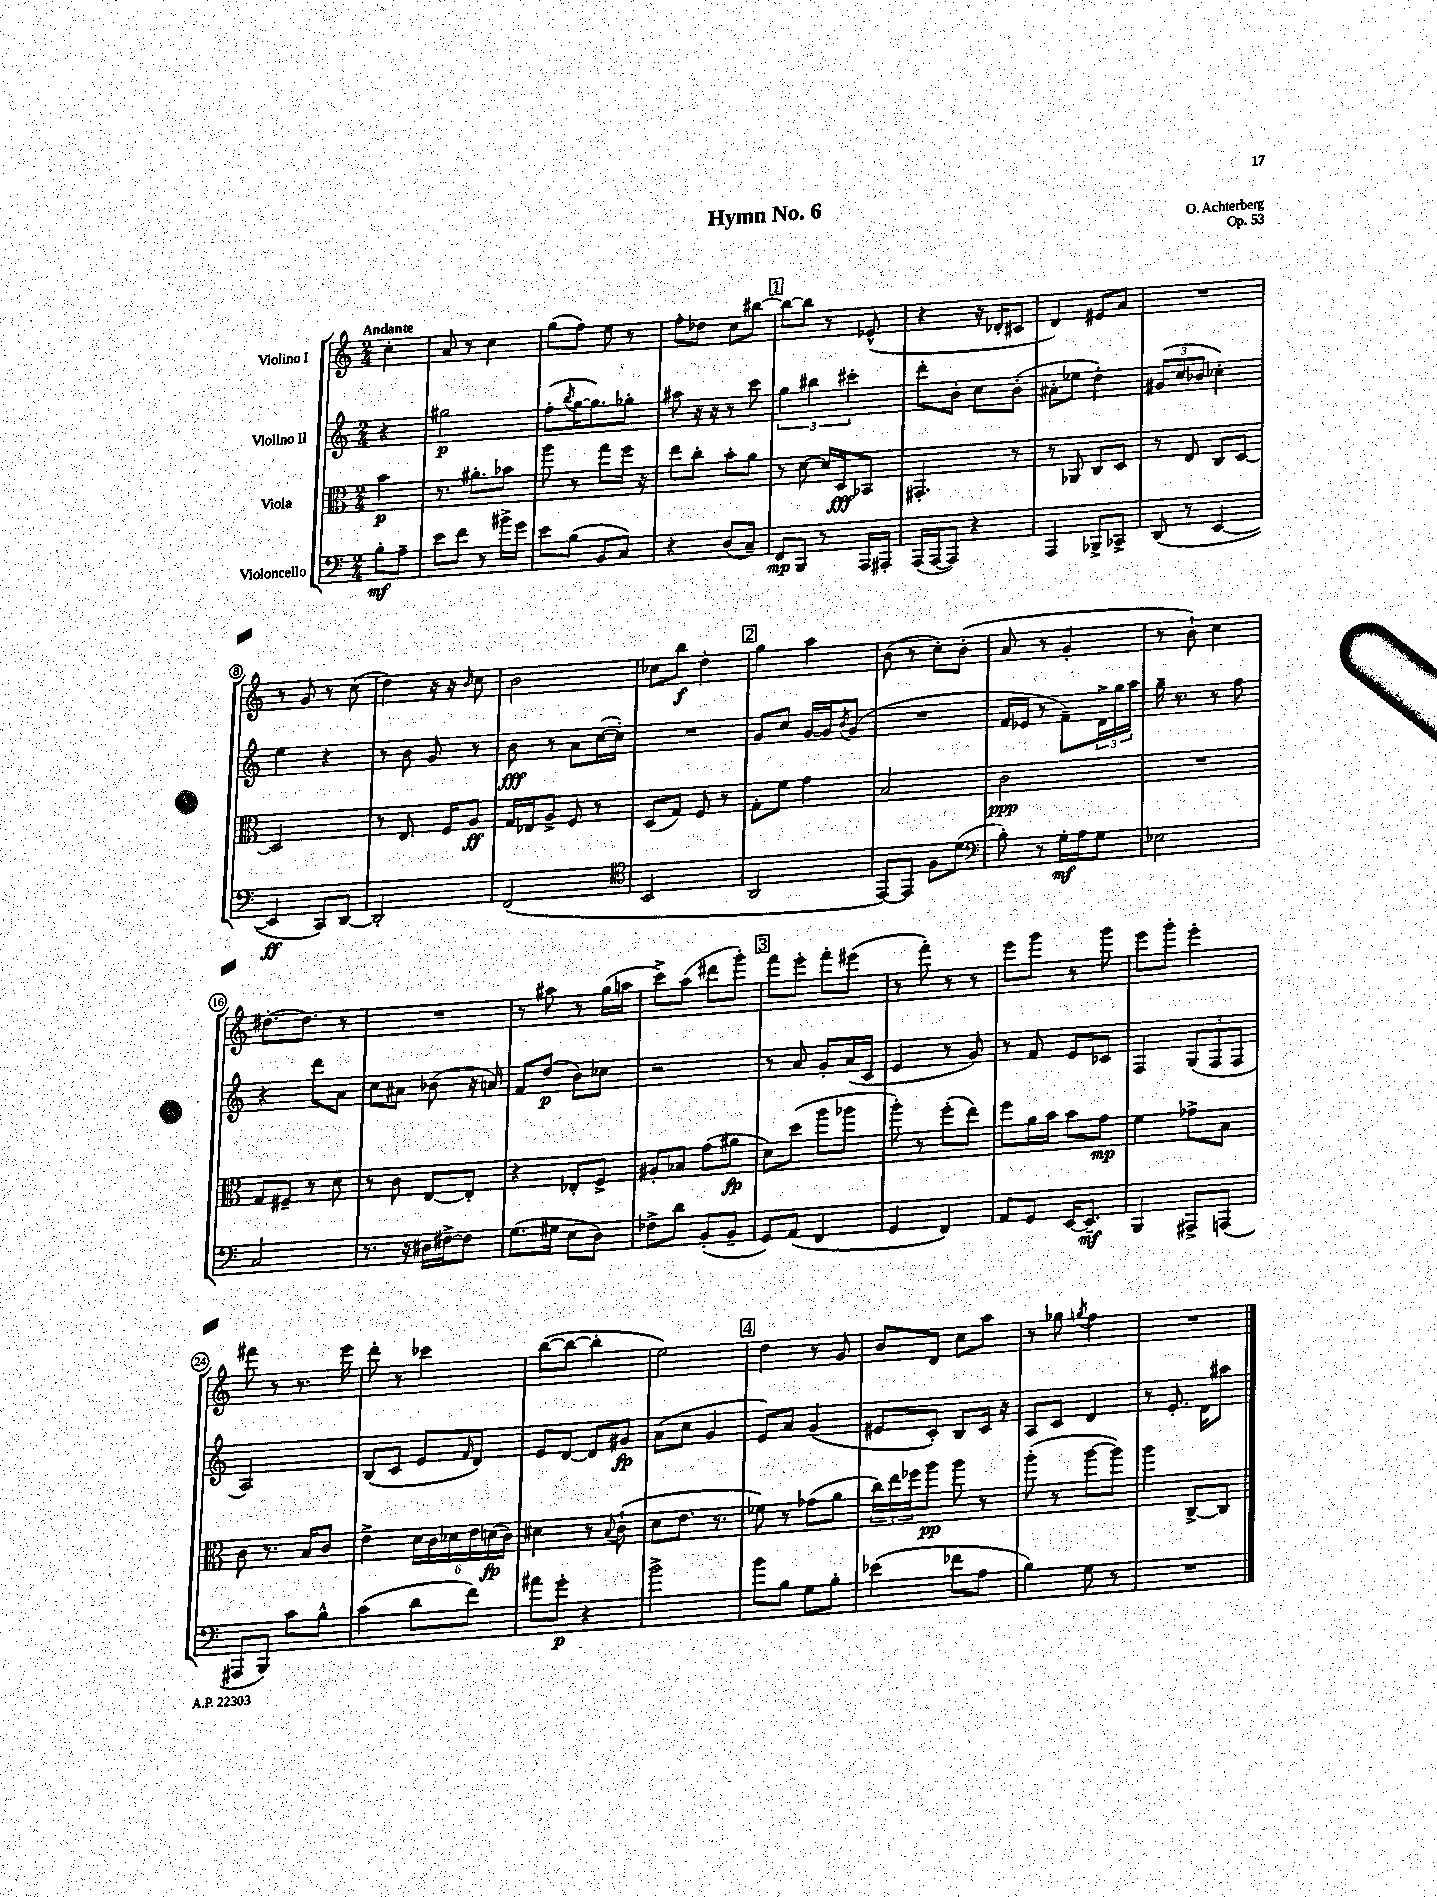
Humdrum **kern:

**kern	**kern	**kern	**kern
*staff4	*staff3	*staff2	*staff1
*clefF4	*clefC3	*clefG2	*clefG2
*k[]	*k[]	*k[]	*k[]
*M2/4	*M2/4	*M2/4	*M2/4
8B'	4b	4r	4cc'
8A~	.	.	.
=	=	=	=
8e	8.r	2gg#	8a
8f	.	.	8r
.	8.a#'	.	.
8r	.	.	4cc
16b#^	8b-	.	.
16g	.	.	.
=	=	=	=
8e	8aa	(8ff'	(8gg
.	.	8qbb	.
(8B	8r	[16gg	8ff)
.	.	8.gg])	.
8BB	8gg	.	8ee
8C)	16ff	8gg-'	8r
.	16r	.	.
=	=	=	=
4r	8ee	8aa#	8ff'
.	8cc'	16r	8dd-
.	.	16r	.
(8D	8b'	8r	8cc
8C~)	8a	8ccc	[8bb#
=	=	=	=
8FF	8r	6gg	8bb#_
8BBB	[8d	.	8bb#]
.	.	6bb#	.
8r	16d]	.	8r
.	16D	.	.
.	.	6ccc#'	.
16AAA	8BB-	.	(8e-^^
16AAA#'	.	.	.
=	=	=	=
(16AAA	4.GG#'	8ddd'	4r
[16AAA	.	.	.
8AAA])	.	8b'	.
4r	.	8cc	16r
.	.	.	16d-'
.	8r	(8b'	8c#
=	=	=	=
4AAA	8r	8a#'	4d)
.	8AA-	8ee-	.
8BBB-^	8C	4dd')	8e#
8CC-^	8D	.	8a
=	=	=	=
(8DD	8r	(12g#	2r
.	.	12cc	.
8r	8E	.	.
.	.	12b-	.
[4EE	8C	4cc-')	.
.	[8D	.	.
=	=	=	=
4EE]	2D]	4ee	8r
.	.	.	8g
8CC)	.	4r	8r
[8DD	.	.	(8cc
=	=	=	=
2DD']	8r	8r	4dd)
.	8.E	8b	.
.	.	8g	16r
.	16F	.	16r
.	.	.	16qqb
.	8A	8r	8cc
=	=	=	=
(2FF	16G	8b	2b
.	16E-	.	.
.	8A^	8r	.
.	8F	8a	.
.	8r	([16cc	.
.	.	16cc'])	.
=	=	=	=
*clefC4	*	*	*
2BB	(8D	2r	8cc-
.	8G)	.	8bb
.	8F	.	4dd'
.	8r	.	.
=	=	=	=
2AA	8G'	8g	4gg
.	8f	8cc	.
.	4g	[16g	4aa
.	.	16g]	.
.	.	8qb	.
.	.	(8g	.
=	=	=	=
[8EE)	2B	2r	(8b
8EE]	.	.	8r
8F	.	.	8cc')
(8d	.	.	(8b'
=	=	=	=
*clefF4	*	*	*
8B')	2c	16f	8a
.	.	16e-	.
8r	.	8r	8r
16G'	.	8f~)	4g'
16A	.	.	.
8G	.	24d^	.
.	.	24gg	.
.	.	24aa	.
=	=	=	=
2E-	2r	16gg~	8r
.	.	8.r	.
.	.	.	8b`)
.	.	8r	4cc
.	.	8ff	.
=	=	=	=
2C	8G	4r	[8.dd#'
.	8F#~	.	.
.	.	.	8.dd#]
.	8r	8ddd	.
.	8d	8a	8r
=	=	=	=
8.r	8r	8cc	2r
.	8c	8a#	.
16r	.	.	.
16D#	[8E	(8b-	.
[16F#^	.	.	.
8F#]	8E']	16r	.
.	.	16a)	.
=	=	=	=
(8.G	4r	8f	8r
.	.	(8dd	8aa#
16G#	.	.	.
8E	8E-'	8b)	8r
8D)	8F^	8cc-	(16gg
.	.	.	16aa
=	=	=	=
8F-^	8A#'	2r	8ccc^)
8d	8B-	.	(8aa
(8BB'	(8g	.	8ddd#
8BB~	8a#	.	8ggg')
=	=	=	=
8GG)	8d)	8r	8fff
(8AA	(8dd	8a	8eee'
4FF	8aa	8g'	8fff'
.	8aa-	(16a	(8eee#
.	.	16c	.
=	=	=	=
4GG	8aa')	4e	8r
.	8r	.	8fff')
4FF)	(8ff'	8r	8r
.	8ee)	8g)	8r
=	=	=	=
8AA	8ff	8r	8eee
8GG	16a	8f	8ggg
.	16b	.	.
[16EE	8b	8e	8r
8.EE~]	.	.	.
.	8g	8c-	8ggg
=	=	=	=
4BBB	4f	4F	8eee
.	.	.	8ggg'
8AAA#^	8g-^	(12G	4eee'
.	.	12F	.
(8AAA	8B	.	.
.	.	12F	.
=	=	=	=
8AAA#	8c	2A)	8fff#
8BBB)	8.r	.	8r
8c	.	.	8.r
.	16B	.	.
8B^^	8c	.	.
.	.	.	16eee
=	=	=	=
(4c	4e^	(8B	8ddd'
.	.	8c	8r
8d	24d	8e	4ccc-
.	24c	.	.
.	24d-	.	.
.	.	16qqf	.
8f)	24e	8d)	.
.	(24d	.	.
.	24c)	.	.
=	=	=	=
8a#	4d#	8e	([8bb
8g'	.	[8d	8bb_
4r	8r	8d]	4bb']
.	8qqB	.	.
.	(8c`	8g#	.
=	=	=	=
2b^	8d	(8a	2ee)
.	8.e	8cc	.
.	.	4g	.
.	8.r	.	.
=	=	=	=
8b	8f-)	8e)	4dd
8B	8r	8a	.
8G	(8g-	(4g	8r
8B'	8a	.	8g
=	=	=	=
(4e-	24cc)	8e#	8b
.	24ee	.	.
.	24ff-	.	.
.	8aa	8c')	8d
8f-	8aa	8B	8cc
8A	8r	16c	8aa
.	.	16r	.
=	=	=	=
4B)	(8aa'	8A	8r
.	8r	8c	8gg-
.	.	.	8qgg
8G	[8aa	4d	4ff
8r	8aa])	.	.
=	=	=	=
2r	4aa	8r	2r
.	.	8.e'	.
.	[8C^	.	.
.	.	16d	.
.	8C]	8aa#	.
==	==	==	==
*-	*-	*-	*-
